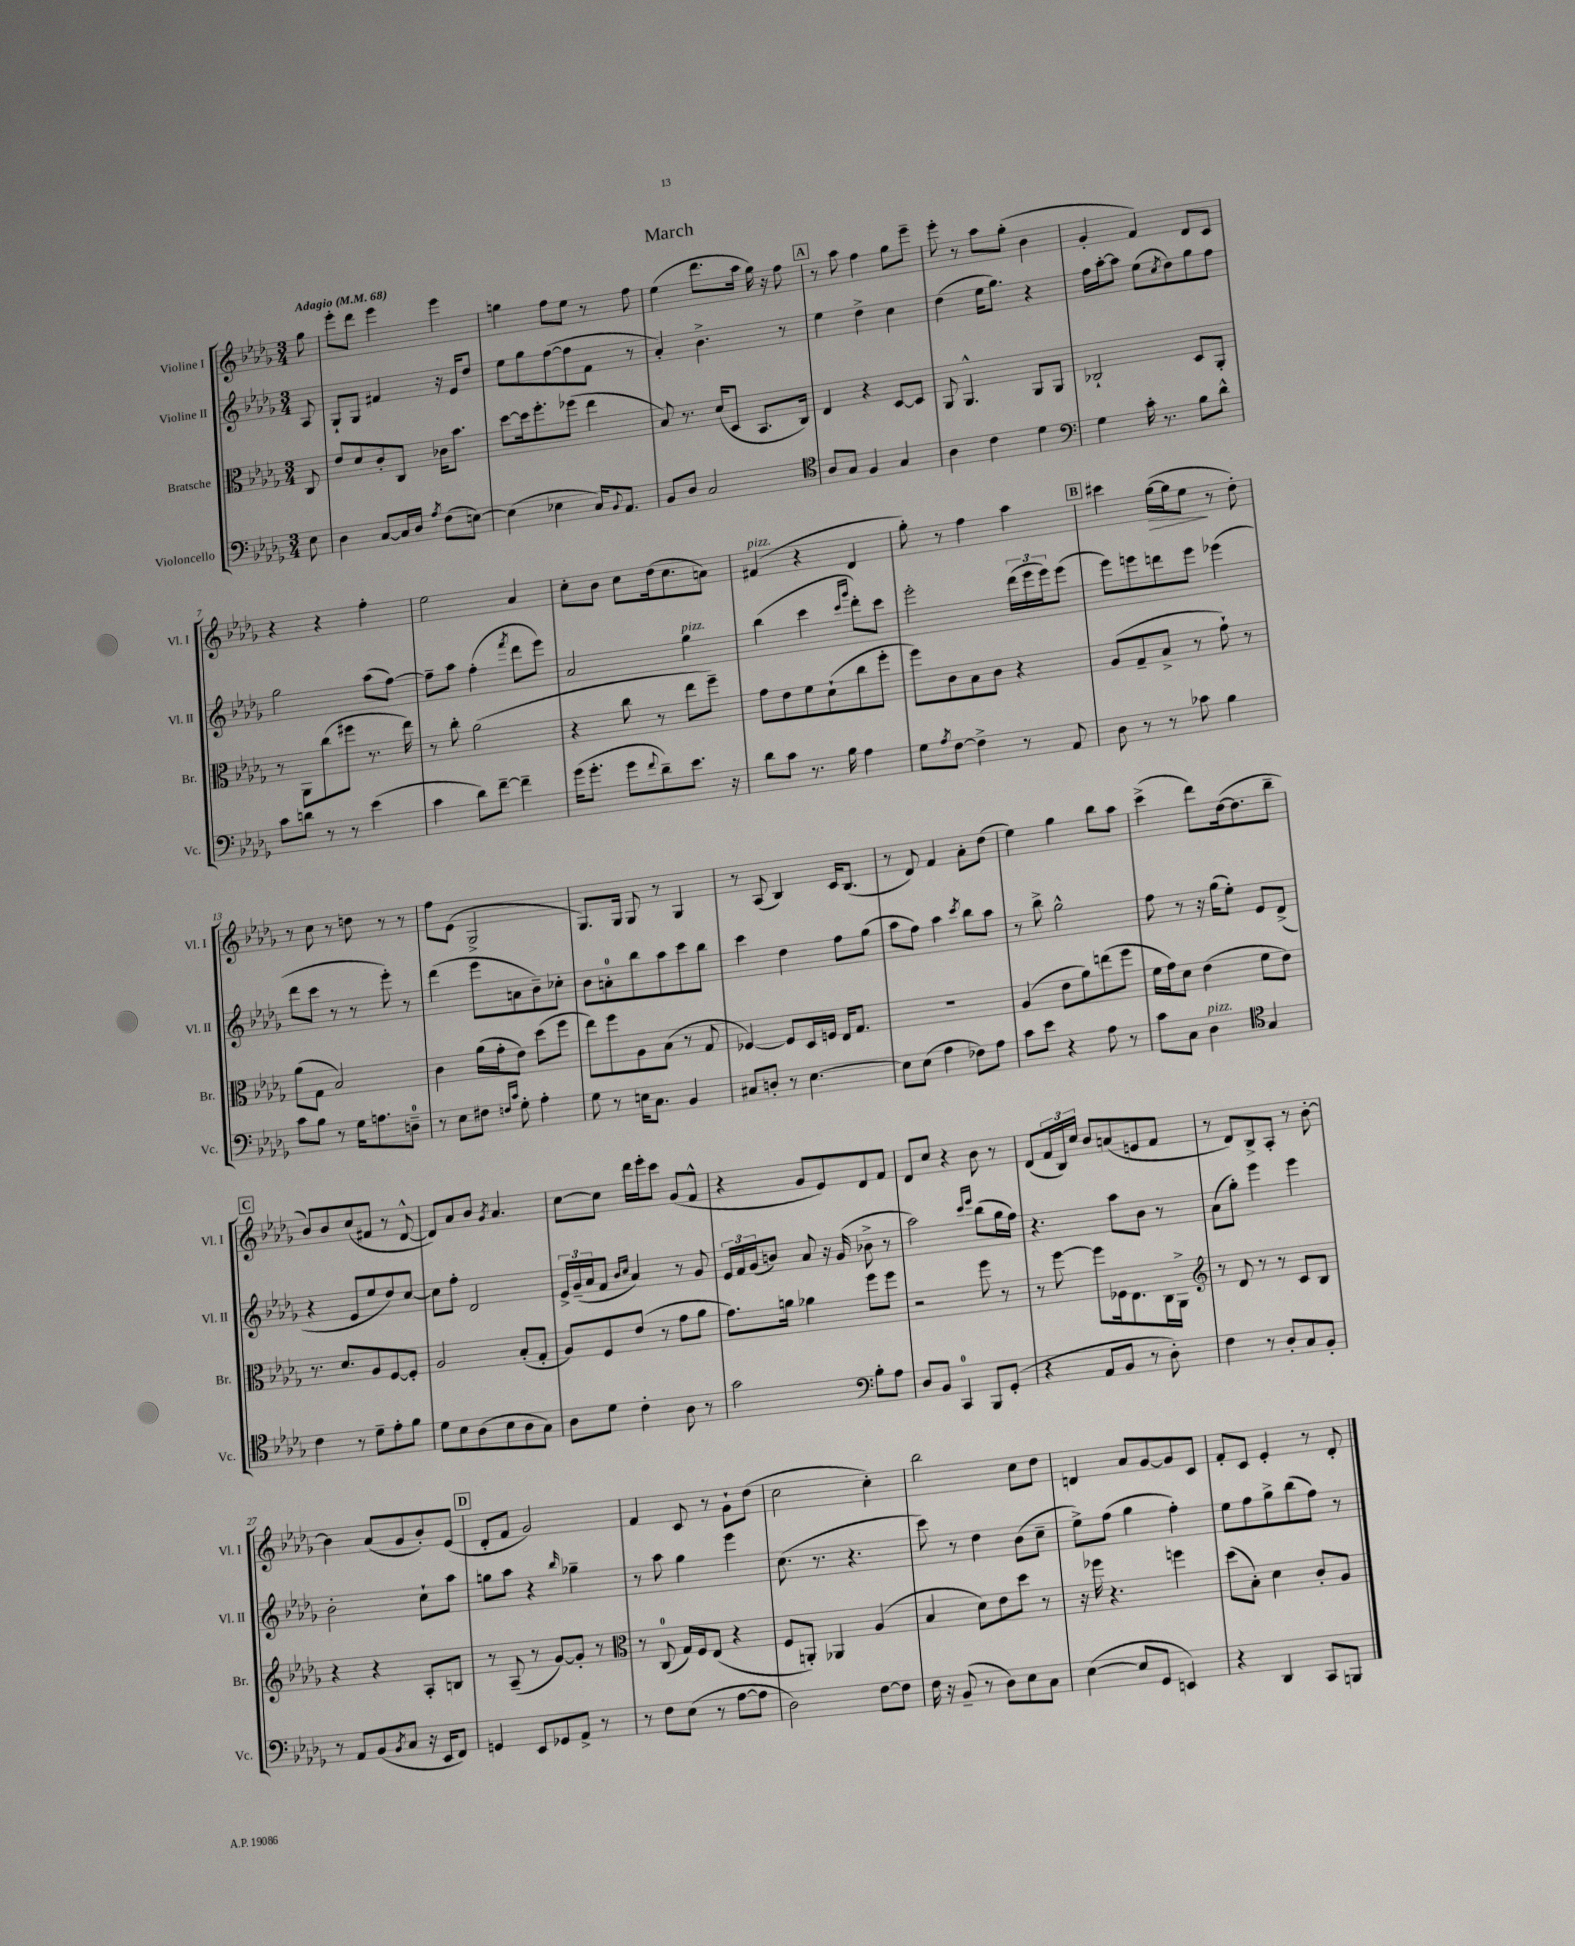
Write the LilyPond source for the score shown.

\header { title = "March" }
<<
\new StaffGroup <<
\new Staff = "s0" \with { instrumentName = "Violine I" shortInstrumentName = "Vl. I" } {
    \clef treble \key des \major \numericTimeSignature \time 3/4 \partial 8 \tempo "Adagio" 4 = 68
    ges''8 |
    ees'''8-. des'''8 ees'''4 ees'''4 |
    g''4 f''8 ees''8 r8 f''8 |
    ees''4( des'''8. aes''16 ges''16) r16 f''8 |
    \mark \markup { \box "A" } r8 aes''8 f''4 ges''8 ees'''8-- |
    ees'''8-. r8 aes''8 ges''8-.( bes'4 |
    ges'4-. f'4) des'8 c'8 |
    r4 r4 f''4-. |
    ees''2 aes'4 |
    c''8-. bes'8 c''8 des''16( c''8. a'8) |
    fis'4^\markup { \italic "pizz." }( r4 des'4 |
    ges''8-.) r8 f''4 aes''4 |
    \mark \markup { \box "B" } cis'''4 ges''16~\>( ges''16 ees''8\! r8 des''8-.) |
    r8 c''8 r8 d''8 r8 r8 |
    f''8 ees'8( ges2-> |
    ges8.) ges16 ges8 r8 ges4 |
    r8 aes8( bes4) c'16 bes8.( |
    r8 des'8) f'4 aes'8-. des''8( |
    ees''4) ges''4 bes''8 aes''8 |
    c'''4->( des'''8) des''16~( des''8. bes''8-- |
    \mark \markup { \box "C" } bes'8) bes'8 c''8( fis'8 r8 des'8~-^ |
    des'8) aes'8 bes'8 \acciaccatura { ges'8 } aes'4. |
    c''8~ c''8 des'''16 ees'''16-. c'''8 ges'8( f'8-^ |
    r4 ges'8 ees'8) des'8 f'8 |
    des'8 c''8 r4 bes'8 r8 |
    des'8( \tuplet 3/2 { f'16 bes16) c''16 } bes'8 a'8( e'8 f'8 |
    r8 des'8) bes8-> aes8-. r8 bes'8~-. |
    bes'4 aes'8( ges'8 bes'8-.) ees'8( |
    \mark \markup { \box "D" } des'8-. f'8 ges'2) |
    f'4 c'8 r8 ges'8-! des''8( |
    c''2 c''4-.) |
    bes''2 c''8 des''8 |
    d'4 aes'8 ges'8~ ges'8 c'8 |
    f'8-. c'8 ees'4-. r8 des'8-. \bar "|." |
}
\new Staff = "s1" \with { instrumentName = "Violine II" shortInstrumentName = "Vl. II" } {
    \clef treble \key des \major \numericTimeSignature \time 3/4 \partial 8
    aes8 |
    ges8-! ges8 fis'4 r16 ees'16 des''8 |
    ees''8 ges''8 f''8~( f''8 f'8 r8 |
    aes'4-.) bes'4.-> r8 |
    \mark \markup { \box "A" } ees''4 des''4-> c''4 |
    des''4( ees''16 ges''8.) r4 |
    f''16 aes''16~-. aes''8 ees''8( \acciaccatura { c''8 } des''8) ges''8 f''8 |
    ges''2 aes''8( f''8~) |
    f''8-- aes''8 f''4-.( \acciaccatura { f'''8 } des'''8 ees'''8) |
    aes'2 ges''4^\markup { \italic "pizz." } |
    bes''4( c'''4 \grace { c'''16 ges'''16 } des'''8-.) c'''8 |
    ees'''2-. \tuplet 3/2 { des'''16( ees'''16 ees'''16) } ees'''8( |
    \mark \markup { \box "B" } ees'''8) e'''8 d'''8 e'''8 ees'''4( |
    des'''8 c'''8 r8 r8 ees'''8-.) r8 |
    des'''4( ees'''8 a'8 bes'8--) ces''8-. |
    bes'8 a'8-0-. bes''8 aes''8 c'''8 bes''8 |
    c'''4 des''4 f''8 ges''8( |
    aes''8 f''8) aes''4 \acciaccatura { c'''8 } bes''8 aes''8 |
    r8 bes''8-> ges''2-^ |
    f''8 r8 r16 ges''16( ees''8-.) ees'8 des'8->( |
    \mark \markup { \box "C" } r4 ees'8 ees''8 des''8) c''8~ |
    c''8 f''8-. des'2 |
    \tuplet 3/2 { ees'16-> ges'16--( aes'16 } f'8 \grace { bes'16 c''16 } aes'4) r8 ges'8 |
    \tuplet 3/2 { ees'16 f'16 ges'16( } b'8) aes'8 r16 ges'16( bes'8-> r8 |
    aes''2) \grace { c'''16 ees'''16 } bes''8( ges''16 f''16) |
    r4. aes''8 bes'8 r8 |
    aes'8( ges''8-.) ees'''4 ees'''4 |
    bes'2-. c''8-! aes''8 |
    \mark \markup { \box "D" } g''8 aes''8 r4 \grace { bes''16 } ges''4-- |
    r8 aes''8 ges''4 ees'''4 |
    c''8.( r8. r4. |
    c'''8) r8 des''4 bes'8( c''8-- |
    ees''8->) f''8( ges''4 f''4-.) |
    ees''8 f''8 ges''8-> bes''8( f''8) r8 \bar "|." |
}
\new Staff = "s2" \with { instrumentName = "Bratsche" shortInstrumentName = "Br." } {
    \clef alto \key des \major \numericTimeSignature \time 3/4 \partial 8
    c8 |
    ees'8 des'8 c'8-. c8 ces'16 bes'8. |
    des''8~ des''16 f''8.-. fes''8( ees''4 |
    bes8) r8. des'16( des8 bes,8. c16) |
    \mark \markup { \box "A" } ees4 r4 des8~ des8 |
    aes,8 aes,4.-^ aes,8 aes,8 |
    ces2-! des8 aes,8-. |
    r8 aes,8 c''8( fis''8 r8. ees''16) |
    r8 c''8-. aes'2( |
    r4 c''8 r8 ees''8 f''8--) |
    ges'8 ees'8 f'8 des'8-!( c''8 f''8-. |
    f''8) c'8 bes8 c'8 r4 |
    \mark \markup { \box "B" } aes8( ges8-- bes8-> r8 ges'8-!) r8 |
    aes'8( ges8 bes2) |
    c'4 aes'16( ges'16-. ees'8) des''8( f''8 |
    ees''8) f''8 aes8 bes8( r8 ges8 |
    fes4~) fes8 des16 f16 ees16 ges8. |
    R2. |
    aes4( ees'8 aes'8) e''8( f''8 |
    f'16 ges'16) des'8 ees'4( f'8 ees'8) |
    \mark \markup { \box "C" } r8. des'8. aes8 f8~ f8-. |
    aes2 bes8-.( ges8-. |
    aes8) f8 ees'8( r8 ges'8 aes'8 |
    ges'8.) a'16 aes'4 f''8 f''8 |
    r2 f''8 r8 |
    r8 f''8~ f''8 fes16 ees8. c16 aes,16-> |
    \clef treble r8 des'8 r8 r8 c'8 bes8 |
    r4 r4 aes8-. b8 |
    \mark \markup { \box "D" } r8 aes8--( r8 ges'8~) ges'8-. r8 |
    \clef alto r8 c8-0( ges16) f16 ees8( r4 |
    f8 a,8-.) aes,4 aes4( |
    bes4 des'8) ees'8 des''8 r8 |
    r16 fes''16 r4. f''4 |
    des''8( bes8-.) des'4 c'8-. aes8 \bar "|." |
}
\new Staff = "s3" \with { instrumentName = "Violoncello" shortInstrumentName = "Vc." } {
    \clef bass \key des \major \numericTimeSignature \time 3/4 \partial 8
    ees8 |
    des4 c8~ c16 des16 \acciaccatura { aes8 } f8( e8~) |
    e4( ees4 c16) \appoggiatura { bes,8 } aes,8. |
    bes,8 des8 c2 |
    \mark \markup { \box "A" } \clef tenor aes8 ges8 f4 ges4 |
    aes4 c'4 des'4 |
    \clef bass ges4 c'16-. r8. bes8 des'8-^ |
    c'8 d'8 r8 r8 ees'4( |
    c'4 des'8) f'8~-- f'4-- |
    ges'16( ges'8.-. ges'8 \appoggiatura { f'8 } des'8--) ees'8. r16 |
    des'8 c'8 r8. bes16 aes4 |
    ges8 \acciaccatura { aes8 } f8~ f4-> r8 aes,8 |
    \mark \markup { \box "B" } des8 r8 r8 ces'8 bes4 |
    c'8 bes8 r8 ges16 a8. d8-0-- |
    r8 ees8 fis8 \grace { f16 c'16 } ges8-. aes4-. |
    ges8 r8 e16 c8. bes,4 |
    cis8 d8-. r8 ees4.~ |
    ees8 ees8( aes4 fes8) aes8 |
    c'8 ees'8 r4 aes8 r8 |
    c'8 c8 des4^\markup { \italic "pizz." } \clef tenor ges4 |
    \mark \markup { \box "C" } c'4 r8 des'8-- ees'8-. f'8 |
    des'8 bes8 aes8( bes8 aes8 ges8) |
    aes8 des'8 c'4-. aes8 r8 |
    ges'2 \clef bass bes8-. aes8 |
    des8 bes,8 c,4-0 bes,,8 ges,8-.( |
    r4 aes,8 bes,8 r8 des8-.) |
    f4 r8 des8-. c8 bes,8-. |
    r8 aes,8 bes,8( \acciaccatura { bes,8 } c8 r16 ees,16 f,8) |
    \mark \markup { \box "D" } g,4 ees,8 ges,8 aes,8-> r8 |
    r8 f8 ees8( r8 aes8~ aes8 |
    des2) f8~ f8 |
    f16 r16 bes,8--( r8 des8) ees8 c8 |
    ees4~( ees8 ges,8 e,4) |
    r4 des,4 c,8 b,,8 \bar "|." |
}
>>
>>
